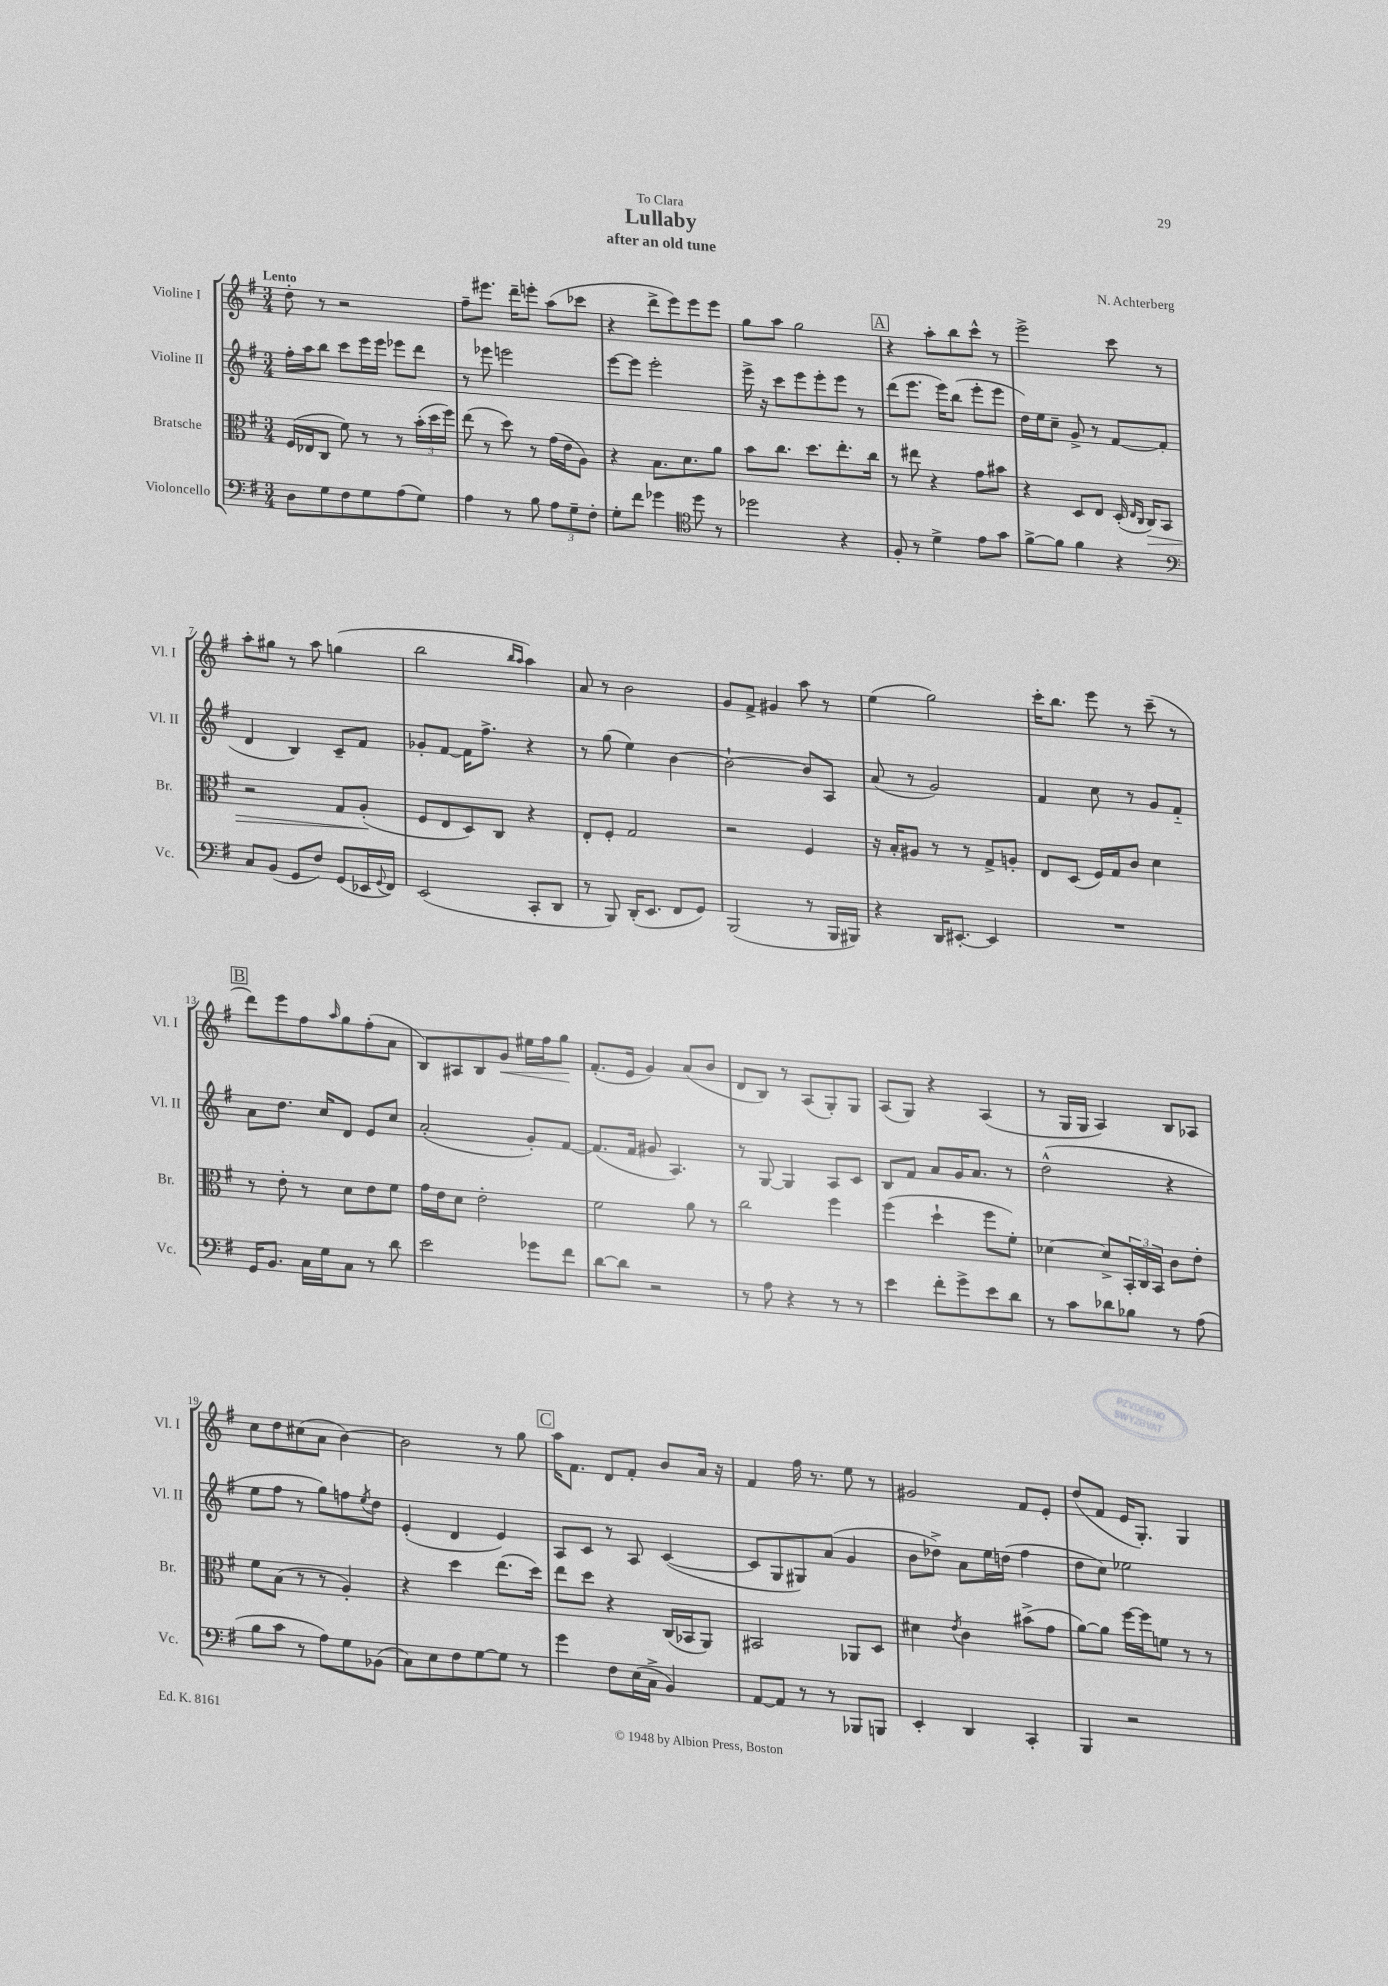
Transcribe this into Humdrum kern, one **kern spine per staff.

**kern	**kern	**dynam	**kern	**kern	**dynam
*part4	*part3	*part3	*part2	*part1	*part1
*staff4	*staff3	*staff3	*staff2	*staff1	*staff1
*I"Violoncello	*I"Bratsche	*	*I"Violine II	*I"Violine I	*
*I'Vc.	*I'Br.	*	*I'Vl. II	*I'Vl. I	*
*clefF4	*clefC3	*	*clefG2	*clefG2	*
*k[f#]	*k[f#]	*	*k[f#]	*k[f#]	*
*M3/4	*M3/4	*	*M3/4	*M3/4	*
=1	=1	=1	=1	=1	=1
!	!	!	!	!LO:TX:a:B:t=Lento	!
8D\L	(16F#/LL	.	16ff#'\LL	8dd'\	.
.	16E-X/J	.	16aa\J	.	.
8G\	8C/J	.	8bb\J	8r	.
8F#\	8f#\)	.	8ccc\L	2r	.
8G\	8r	.	16eee\L	.	.
.	.	.	16eee\JJ	.	.
(8A\	8r	.	8eee-X\L	.	.
8G\J)	(24b'\LL	.	8ddd\J	.	.
.	24dd\	.	.	.	.
.	24ff#\JJ)	.	.	.	.
=2	=2	=2	=2	=2	=2
4A\	(8ee\	.	8r	8ff#~\L	.
.	8r	.	8eee-X\	8.eee#X\J	.
8r	8dd\)	.	2eeen\	.	.
.	.	.	.	16ddd~\KL	.
8B\	8r	.	.	8eeen'\J	.
12A\L	(16g\LL	.	.	(8aa\L	.
.	16e\J	.	.	.	.
12G~\	.	.	.	.	.
.	8A\J)	.	.	8ccc-X\J	.
12F#'\J	.	.	.	.	.
=3	=3	=3	=3	=3	=3
8G'\L	4r	.	[8eee\L	4r	.
8f#\J	.	.	8eee\J]	.	.
4g-X\	8.B\L	.	2eee'\	8ddd^\L	.
.	.	.	.	8eee\)	.
.	8.d\	.	.	.	.
*clefC4	*	*	*	*	*
8dd\	.	.	.	8eee\	.
8r	8a\J	.	.	8eee\J	.
=4	=4	=4	=4	=4	=4
2dd-X\	8b\L	.	16eee^\	8gg\L	.
.	.	.	16r	.	.
.	8.cc\J	.	8ccc\L	8aa\J	.
.	.	.	8eee\	2gg\	.
.	8.dd\L	.	.	.	.
.	.	.	8eee'\	.	.
4r	8.ee'\	.	8eee\J	.	.
.	.	.	8r	.	.
.	16cc\Jk	.	.	.	.
!!LO:REH:place=s1:t=A
=5	=5	=5	=5	=5	=5
8F#'/	8r	.	(8ddd\L	4r	.
8r	8ee#X\	.	8.eee\J	.	.
4d^\	4r	.	.	8aa'\L	.
.	.	.	16eee\KL)	.	.
.	.	.	(8bb\J	8bb\	.
8e\L	8g\L	.	8eee'\L	8ccc^^\J	.
8g\J	8b#X\J	.	8eee\J	8r	.
=6	=6	=6	=6	=6	=6
[8f#^\L	4r	.	16dd\LL)	2eee^\	.
.	.	.	16ee\J	.	.
8f#\J]	.	.	8cc~\J	.	.
4f#\	8D/L	.	8g^/	.	.
.	8E/J	.	8r	.	.
4r	(16D'/	.	[8f#/L	8ccc\	.
.	16qqE/LL	.	.	.	.
.	16qqC/JJ	.	.	.	.
!	!	!LO:HP:b	!	!	!
.	16C/KL)	>	.	.	.
.	8BB/J	.	(8f#/J]	8r	.
!!LO:LB:g=z
=7	=7	=7	=7	=7	=7
*clefF4	*	*	*	*	*
8C/L	2r	.	4d/	8aa'\L	.
(8BB/J	.	.	.	8gg#X\J	.
8GG/L	.	.	4B/)	8r	.
8F#/J)	.	.	.	8aa\	.
(8GG/L	8G/L	.	8c~/L	(4ggn\	.
16EE-X/L	(8A'/J	.	8f#/J	.	.
8qqGG/	.	.	.	.	.
16FF#/JJ)	.	.	.	.	.
.	.	]	.	.	.
=8	=8	=8	=8	=8	=8
(2EE/	8F#/L	.	8g-X'/L	2bb\	.
.	8E/	.	[8f#/J	.	.
.	8D/)	.	16f#\KL]	.	.
.	.	.	8.ff#^\J	.	.
.	8C/J	.	.	.	.
.	.	.	.	16qqbb/LL	.
.	.	.	.	16qqaa/JJ	.
8CC'/L	4r	.	4r	4aa\)	.
8DD/J	.	.	.	.	.
=9	=9	=9	=9	=9	=9
8r	8E'/L	.	8r	8a/	.
8BBB/)	8F#'/J	.	(8gg\	8r	.
(16DD'/KL	2G/	.	4ee\)	2b\	.
8.EE/J	.	.	.	.	.
8FF#/L	.	.	[4b\	.	.
8GG/J)	.	.	.	.	.
=10	=10	=10	=10	=10	=10
(2BBB/	2r	.	2b`\_	8g/L	.
.	.	.	.	8f#^/J	.
.	.	.	.	4g#X/	.
8r	4F#/	.	8b/L]	8aa\	.
16BBB/LL	.	.	8A/J	8r	.
16BBB#X/JJ)	.	.	.	.	.
=11	=11	=11	=11	=11	=11
4r	16r	.	(8a/	(4ee\	.
.	16B'/KL	.	.	.	.
.	8A#X/J	.	8r	.	.
16DD/KL	8r	.	2g/)	2gg\)	.
[8.EE#X'/J	.	.	.	.	.
.	8r	.	.	.	.
4EE#/]	8G^/L	.	.	.	.
.	8An'/J	.	.	.	.
=12	=12	=12	=12	=12	=12
2.r	8E/L	.	4f#/	16ccc'\KL	.
.	.	.	.	8.bb\J	.
.	(8D/J	.	.	.	.
.	16F#/LL)	.	8cc\	8eee\	.
.	16G/J	.	.	.	.
.	8c/J	.	8r	8r	.
.	4d\	.	8g/L	(8ccc~\	.
.	.	.	8f#/J	8r	.
!!LO:LB:g=z
!!LO:REH:place=s1:t=B
=13	=13	=13	=13	=13	=13
16GG/KL	8r	.	8a\L	8ddd\L)	.
8.BB/J	.	.	.	.	.
.	8e'\	.	8.dd\J	8eee\	.
16C\LL	8r	.	.	8ff#\	.
16G\J	.	.	16cc/KL	.	.
.	.	.	.	16qqaa/	.
8C\J	8d\L	.	8d/J	8gg\	.
8r	8e\	.	8e/L	(8ff#'\	.
8d\	8f#\J	.	8cc/J	8a\J	.
=14	=14	=14	=14	=14	=14
2e\	16g\LL	.	(2a'/	8B/L)	.
.	16e\J	.	.	.	.
.	8d\J	.	.	8A#X/	.
.	2e'\	.	.	8B/	.
!	!	!	!	!	!LO:HP:b
.	.	.	.	8g/J	<
8g-X\L	.	.	8g'/L)	16ee#X\LL	.
.	.	.	.	16ff#\J	.
8f#\J	.	.	[8f#/J	8gg\J	.
.	.	.	.	.	[
=15	=15	=15	=15	=15	=15
[8d\L	2f#\	.	(8.f#/L]	(8.f#'/L	.
8d\J]	.	.	.	.	.
.	.	.	16f#/Jk	16e/Jk	.
2r	.	.	8g#X/	4g/)	.
.	.	.	4.A/)	.	.
.	8a\	.	.	(8a/L	.
.	8r	.	.	8b/J	.
=16	=16	=16	=16	=16	=16
8r	2cc\	.	8r	8d/L	.
8A\	.	.	[8G/	8B/J)	.
4r	.	.	4G/]	8r	.
.	.	.	.	(8A/L	.
8r	4ff#\	.	8A/L	8G'/)	.
8r	.	.	8c/J	8G/J	.
=17	=17	=17	=17	=17	=17
4e\	(4ff#\	.	8B/L	(8A/L	.
.	.	.	8f#/J	8G/J)	.
8f#'\L	4dd`\	.	8a/L	4r	.
8g^\	.	.	16g/K	.	.
.	.	.	8.a/J	.	.
8e\	8ff#\L	.	.	(4A/	.
8d\J	8f#'\J)	.	8r	.	.
=18	=18	=18	=18	=18	=18
8r	[4d-X\	.	(2dd^^\	8r	.
8c\L	.	.	.	16G/LL	.
.	.	.	.	16G/JJ	.
8d-X\	8d-^/L]	.	.	4A/)	.
8B-X\J	24BB'/L	.	.	.	.
.	24C/	.	.	.	.
.	24BB/JJ	.	.	.	.
8r	8c\L	.	4r	8B/L	.
(8A\	8e'\J	.	.	8A-X/J	.
!!LO:LB:g=z
=19	=19	=19	=19	=19	=19
8B\L	8f#\L	.	8ee\L	8cc\L	.
8c\J	(8B\J	.	8ff#\J	8dd\	.
8r	8r	.	8r	(8cc#X\	.
8A\L)	8r	.	8gg\L)	8a\J	.
8G\	4A'/)	.	8ffn\	[4b\)	.
.	.	.	8qee/	.	.
(8BB-X\J	.	.	8dd\J	.	.
=20	=20	=20	=20	=20	=20
8C\L)	4r	.	(4e'/	2b\]	.
8E\	.	.	.	.	.
8F#\	4dd\	.	4d/	.	.
[8G\	.	.	.	.	.
8G\J]	(8.ee\L	.	4e/)	8r	.
8r	.	.	.	8gg\	.
.	16dd\Jk)	.	.	.	.
!!LO:REH:place=s1:t=C
=21	=21	=21	=21	=21	=21
4g\	8ee\L	.	8A/L	16aa\KL	.
.	.	.	.	8.f#\J	.
.	8dd\J	.	8c/J	.	.
8F#\L	4r	.	8r	8d/L	.
(16E\L	.	.	8A/	8f#'/J	.
16C^\JJ	.	.	.	.	.
4BB/)	(16C/LL	.	([4c/	8b/L	.
.	16BB-X/J	.	.	.	.
.	8AA/J)	.	.	16a/Jk	.
.	.	.	.	16r	.
=22	=22	=22	=22	=22	=22
[8AA/L	2BB#X/	.	8c/L]	4f#/	.
8AA/J]	.	.	8G/	.	.
8r	.	.	8G#X/)	16ff#\	.
.	.	.	.	8.r	.
8r	.	.	(8a/J	.	.
8BBB-X/L	8AA-X/L	.	4g/	8ee\	.
8BBBn/J	8D/J	.	.	8r	.
=23	=23	=23	=23	=23	=23
4EE'/	4d#X\	.	8b\L	2g#X/	.
.	.	.	8dd-X^\J)	.	.
.	8qe/	.	.	.	.
4DD/	4c\	.	8a\L	.	.
.	.	.	16ee\L	.	.
.	.	.	(16ddn\JJ	.	.
4CC'/	(8b#X^\L	.	4ff#\	8f#/L	.
.	8g\J	.	.	8e'/J	.
=24	=24	=24	=24	=24	=24
4BBB/	[8a\L)	.	8dd\L	(8dd/L	.
.	8a\J]	.	8cc\J)	8f#/J	.
2r	[16ff#\LL	.	2ee-X\	16e/KL	.
.	16ff#\J]	.	.	8.G'/J)	.
.	8fn\J	.	.	.	.
.	8r	.	.	4G/	.
.	8r	.	.	.	.
==	==	==	==	==	==
*-	*-	*-	*-	*-	*-
